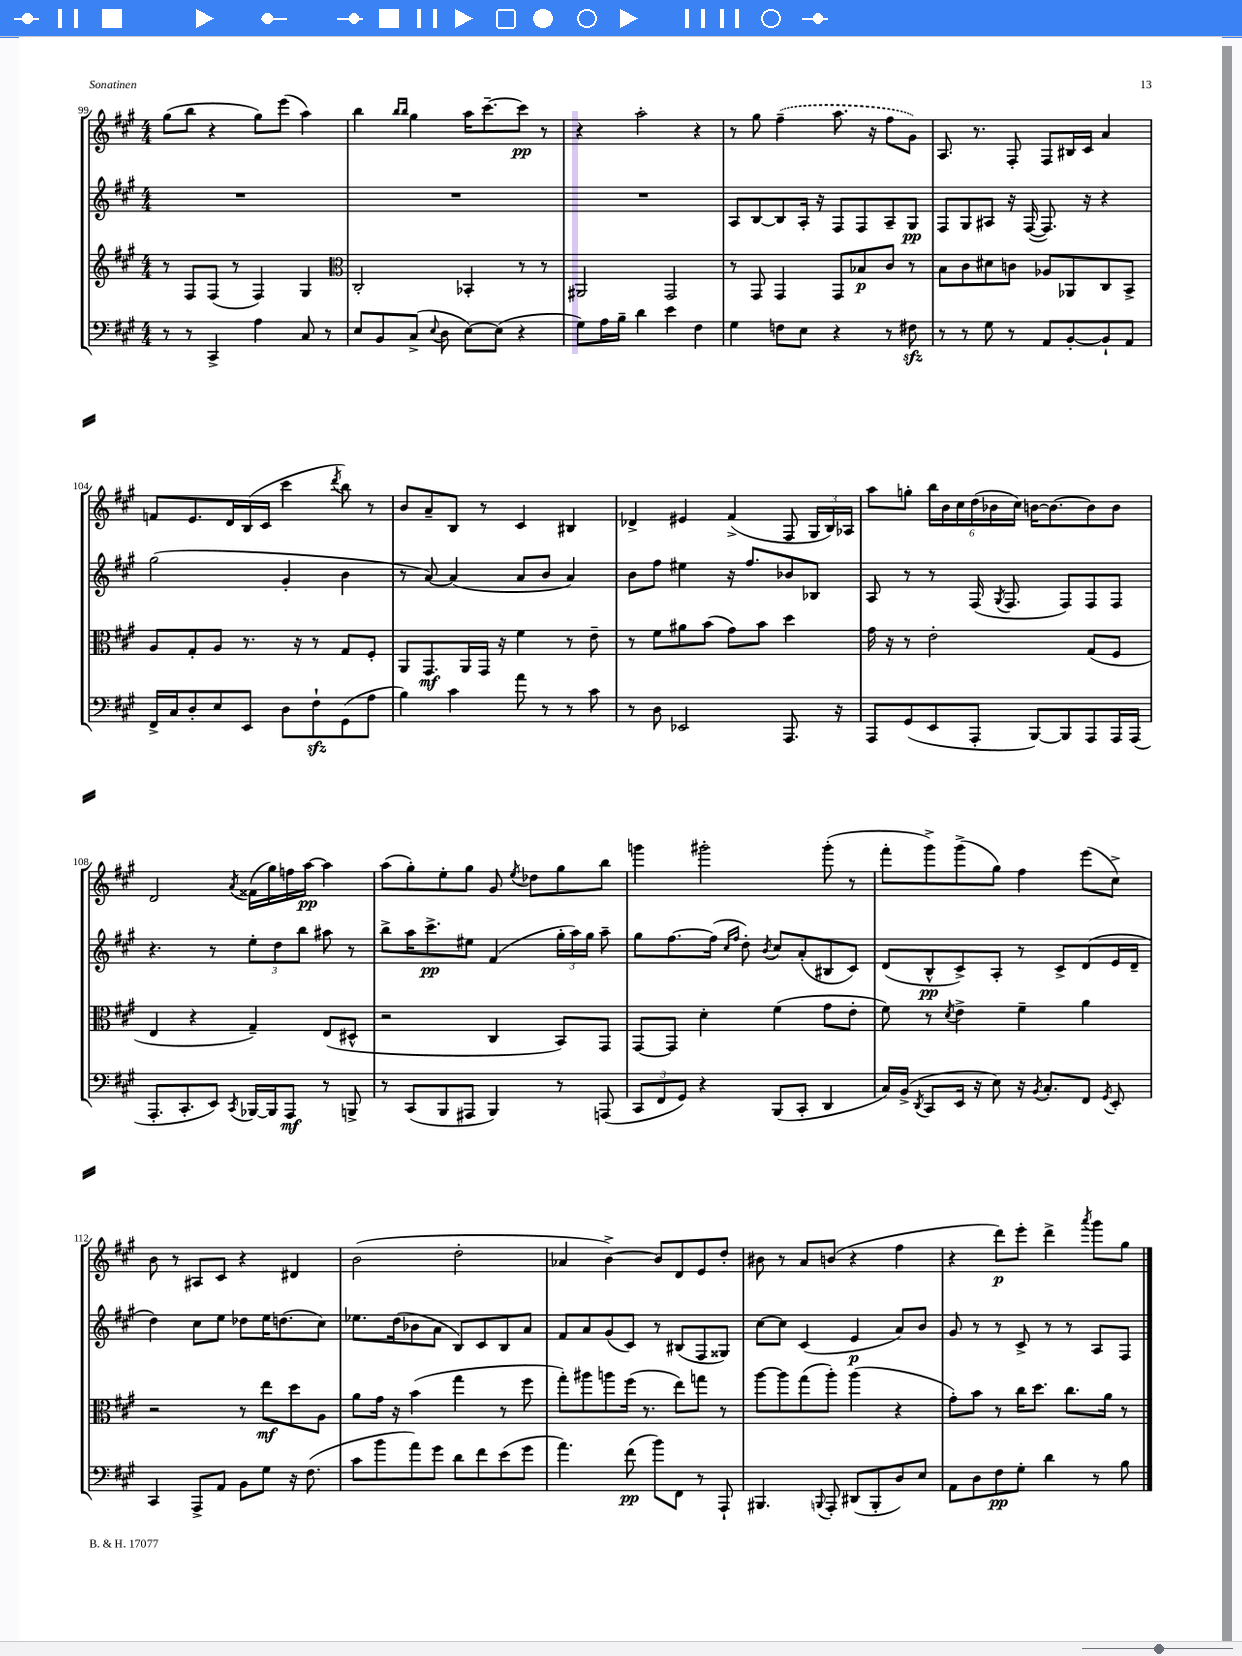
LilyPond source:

<<
\new StaffGroup <<
\new Staff = "s0" {
    \clef treble \key a \major \numericTimeSignature \time 4/4
    \autoBeamOff gis''8[( b''8] r4 gis''8[) e'''8]( a''4) |
    b''4 \grace { b''16[ b''16] } gis''4 a''16[ cis'''8.~-- cis'''8]\pp r8 |
    r4 a''2-. r4 |
    r8 gis''8 \once \slurDashed fis''4--( a''8. r16 fis''8[ gis'8]) |
    a8. r8. fis8-. fis8[ bis16 cis'16] a'4 |
    f'8[ e'8. d'16 b16( cis'16] cis'''4 \acciaccatura { d'''8 } b''8) r8 |
    b'8[ a'8-- b8] r8 cis'4 bis4 |
    des'4-> eis'4 fis'4->( fis8 \tuplet 3/2 { gis16[ b16) aes16] } |
    a''8[ g''8]-. \tuplet 6/4 { b''16[ b'16 cis''16 d''16( bes'16 cis''16]) } b'16[~ b'8.~ b'8 b'8] |
    d'2 \acciaccatura { a'8 } fisis'16[( gis''16) f''16 a''16]~\pp a''4 |
    a''8[( gis''8-.) e''8-. gis''8] gis'8 \acciaccatura { e''8 } des''8[ gis''8 b''8] |
    g'''4 gis'''2-. gis'''8-.( r8 |
    fis'''8[-. gis'''8->) gis'''8->( gis''8]) fis''4 e'''8[( cis''8]->) |
    b'8 r8 ais8[ cis'8] r4 dis'4 |
    b'2( d''2-. |
    aes'4 b'4~->) b'8[ d'8 e'8 d''8]-. |
    bis'8 r8 a'8[ b'8]( r4 fis''4 |
    r4 d'''8[\p) e'''8]-. d'''4-> \acciaccatura { a'''8 } gis'''8[ gis''8] \bar "|." |
}
\new Staff = "s1" {
    \clef treble \key a \major \numericTimeSignature \time 4/4
    \autoBeamOff R1 |
    R1 |
    R1 |
    a8[ b8~ b8 a16]-. r16 fis8[ fis8 a8-- gis8]\pp |
    fis8[ gis8 ais8] r16 fis16~( fis8.) r16 r4 |
    gis''2( gis'4-. b'4 |
    r8 a'8~) a'4( a'8[ b'8] a'4) |
    b'8[ fis''8] eis''4 r16 fis''8.[ bes'8 bes8] |
    a8 r8 r8 fis16( \acciaccatura { gis8 } fis8. fis8[) fis8 fis8] |
    r4. r8 \tuplet 3/2 { e''8[-. d''8 b''8] } ais''8 r8 |
    b''8[-> a''16 cis'''8.->\pp eis''8] fis'4( \tuplet 3/2 { gis''16[-. a''16) gis''16] } a''8-- |
    gis''8[ fis''8.~ fis''16]( \grace { cis''16[ fis''16] } d''8-.) \acciaccatura { b'8 } cis''8[ a'8-.( bis8 cis'8]) |
    d'8[( b8-^\pp cis'8->) a8]-. r8 cis'8[-> d'8( e'16 d'16]-- |
    d''4) cis''8[ e''8] des''8[ e''16 d''8.( cis''8]) |
    ees''8.[ d''16( bes'8 a'8] b8[) cis'8 b8 a'8] |
    fis'8[ a'8 gis'8( cis'8]) r8 bis8[( fis8 gisis8]) |
    cis''8[~ cis''8] cis'4( e'4\p a'8[) b'8] |
    gis'8 r8 r8 cis'8-> r8 r8 a8[ fis8] \bar "|." |
}
\new Staff = "s2" {
    \clef treble \key a \major \numericTimeSignature \time 4/4
    \autoBeamOff r8 fis8[ fis8]( r8 fis4) gis4 |
    \clef alto cis2-. bes,4-. r8 r8 |
    ais,2 gis,2 |
    r8 gis,8 gis,4 gis,8[ bes8\p cis'8] r8 |
    b8[ cis'8 dis'8 c'8] aes8[ aes,8 cis8 b,8]-> |
    a8[ gis8-. a8] r8. r16 r8 gis8[ fis8]-. |
    a,8[ gis,8.\mf a,16 gis,16] r16 fis'4 r8 e'8-- |
    r8 fis'8[ ais'8 b'8]( gis'8[) b'8] d''4 |
    gis'16 r16 r8 e'2-. gis8[( fis8] |
    e4 r4 gis4--) e8[( dis8]-^ |
    r2 cis4 b,8[) gis,8] |
    gis,8[~ gis,8] d'4-. fis'4( gis'8[ e'8]-. |
    fis'8) r8 \acciaccatura { d'8 } e'4-> fis'4-- a'4 |
    r2 r8 e''8[\mf d''8 a8] |
    a'8[ gis'16] r16 b'4( gis''4 r8 fis''8 |
    gis''8[-.) ais''8 a''8 fis''16]( r8. e''8[) g''8] r8 |
    a''8[~ a''8 gis''8( a''8]-.) a''4( r4 |
    gis'8[-.) b'8] r8 cis''16[ d''8.] cis''8.[ a'16] r8 \bar "|." |
}
\new Staff = "s3" {
    \clef bass \key a \major \numericTimeSignature \time 4/4
    \autoBeamOff r8 r8 cis,4-> a4 cis8 r8 |
    e8[ b,8 cis8]->( \appoggiatura { e8 } d8 e8[~) e8]( r4 |
    gis8[) a16 b16]-- d'4 e'4 fis4 |
    gis4 f8[ e8] r4 r8 fis8\sfz |
    r8 r8 gis8 r8 a,8[ b,8~-. b,8-! a,8] |
    fis,16[-> cis16 d8-. e8 e,8] d8[ fis8-!\sfz gis,8( a8] |
    b4) cis'4 a'8 r8 r8 cis'8 |
    r8 d8 ees,2 a,,8. r16 |
    a,,8[ gis,8( e,8 a,,8]-. b,,8[~) b,,8 a,,8 a,,16 a,,16]( |
    a,,8.[-. cis,8.-. e,8]) \acciaccatura { cis,8 } bes,,16[~ bes,,16 a,,8]\mf r8 b,,8-> |
    r8 cis,8[( b,,8 ais,,8] b,,4) r8 a,,8( |
    \tuplet 3/2 { cis,8[ fis,8 gis,8]) } r4 b,,8[( cis,8]-. d,4 |
    cis16[) b,16]->( \acciaccatura { d,8 } cis,8[ e,16] r16 e8) r16 \acciaccatura { b,8 } cis8.[-. fis,8] \acciaccatura { gis,8 } e,8-. |
    cis,4 a,,8[-> a,8] b,8[ gis8] r16 fis8.( |
    cis'8[ b'8 a'8) gis'8] d'8[ fis'8 e'8( gis'8] |
    a'4.) fis'8\pp( b'8[) fis,8] r8 a,,8-! |
    bis,,4. \appoggiatura { b,,8 } a,,8-. dis,8[( b,,8-. d8) e8] |
    a,8[ d8 fis8\pp gis8]-. d'4 r8 b8 \bar "|." |
}
>>
>>
\layout { \context { \Score currentBarNumber = #99 } }
